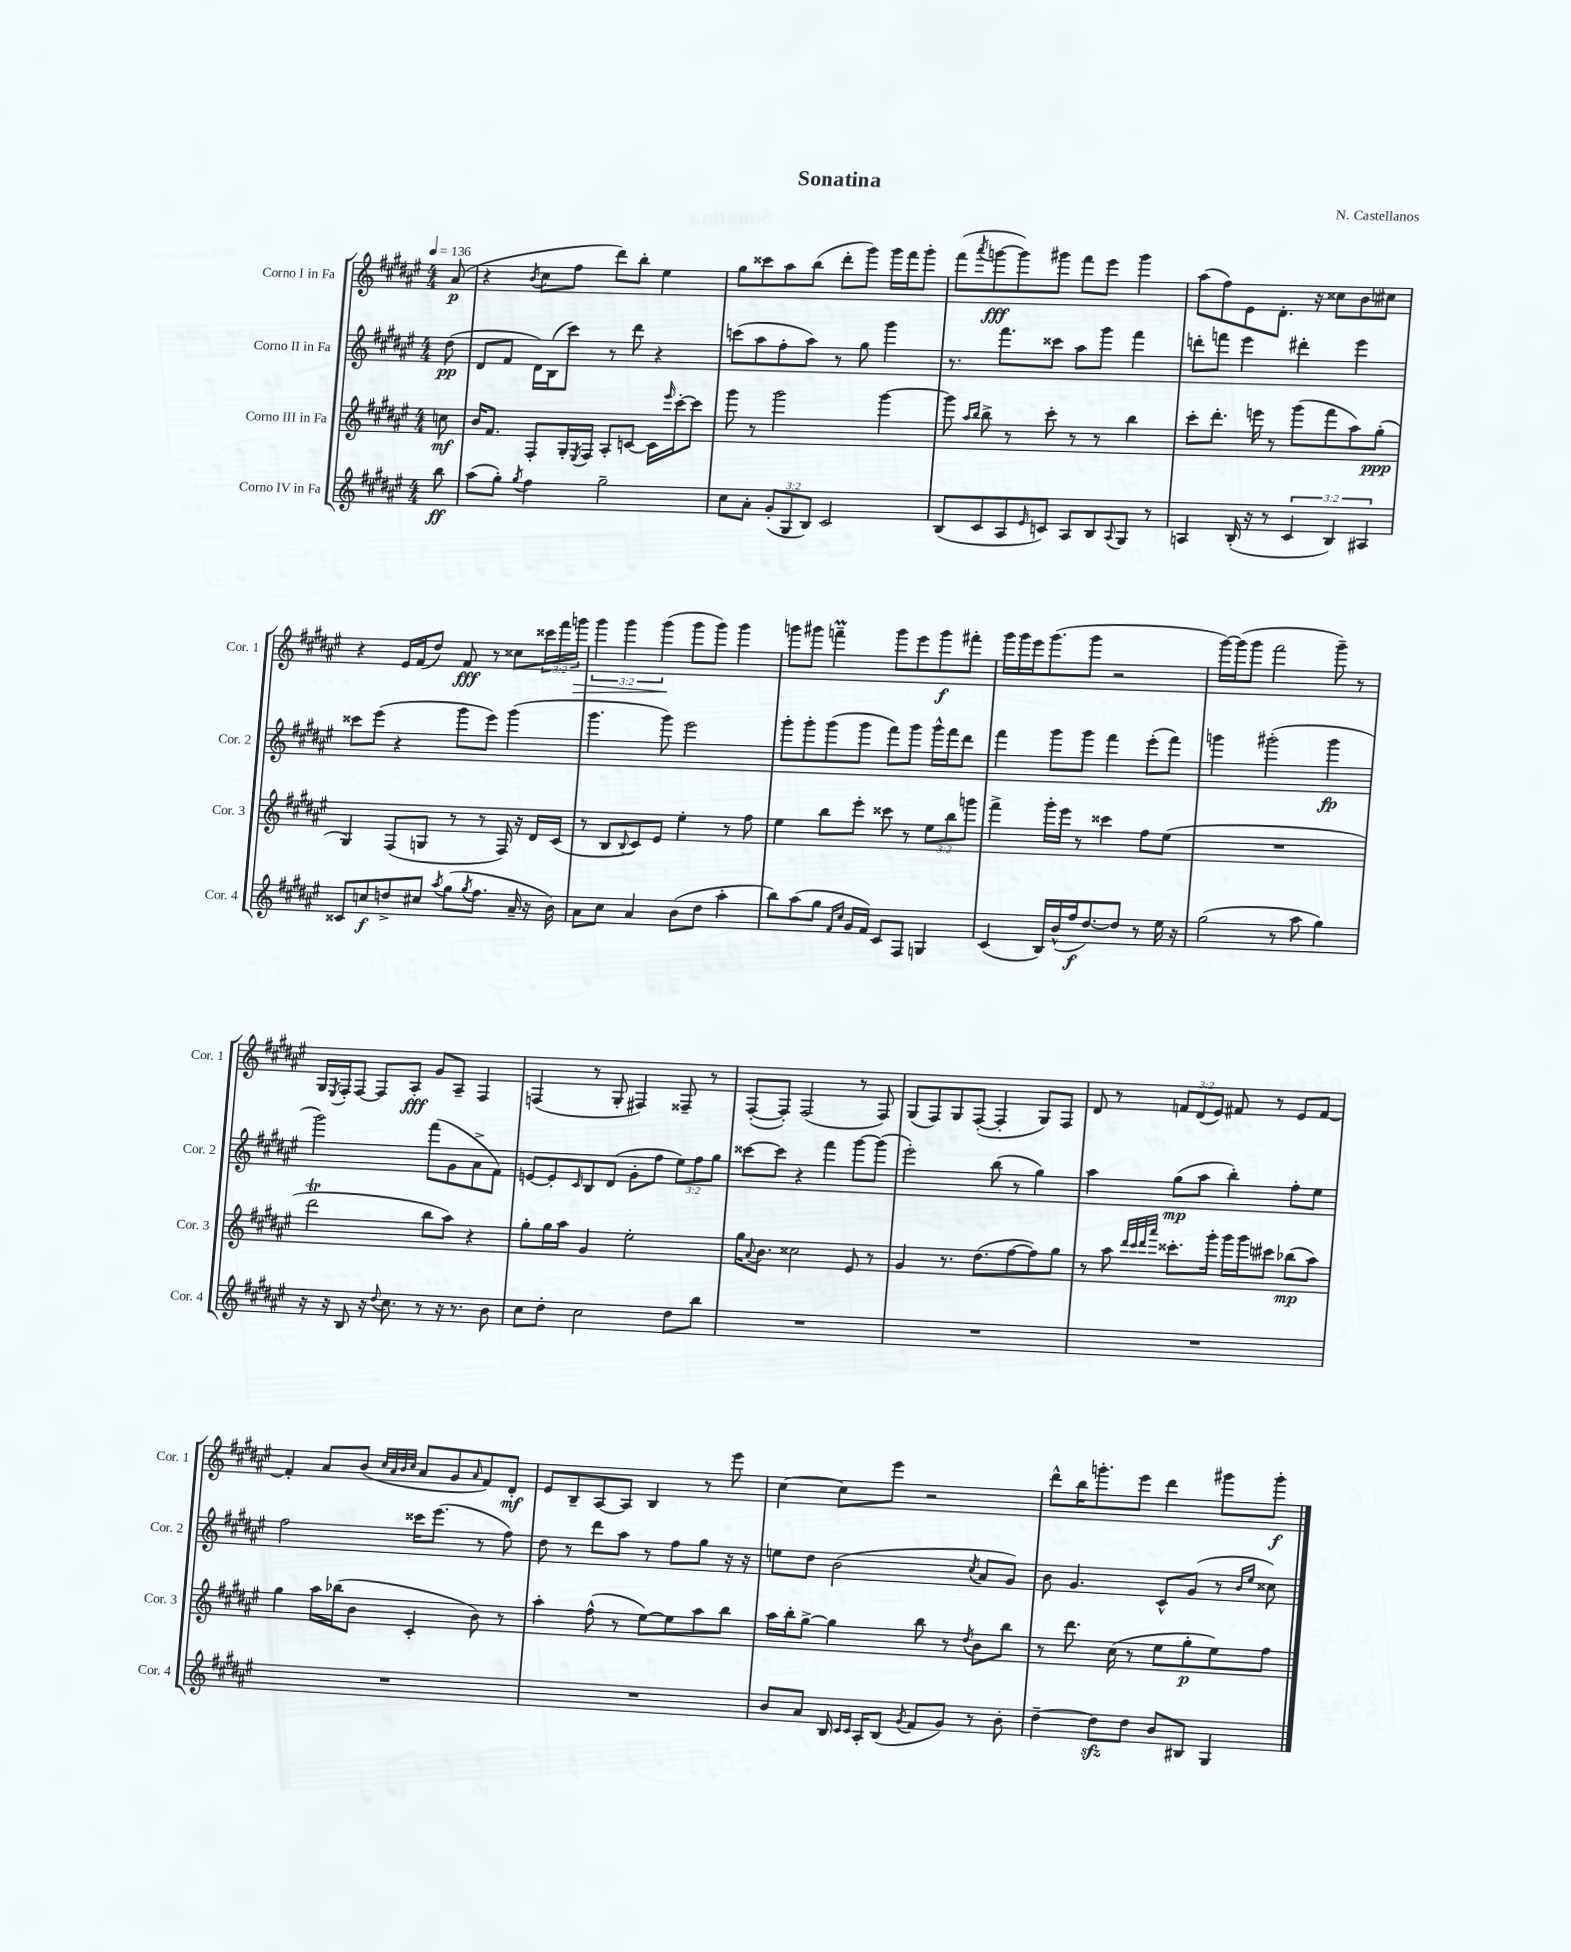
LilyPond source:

\header { title = "Sonatina" composer = "N. Castellanos" }
<<
\new StaffGroup <<
\new Staff = "s0" \with { instrumentName = "Corno I in Fa" shortInstrumentName = "Cor. 1" } {
    \clef treble \key fis \major \numericTimeSignature \time 4/4 \override Staff.TupletNumber.text = #tuplet-number::calc-fraction-text \partial 8 \tempo 4 = 136
    ais'8\p( |
    r4 \acciaccatura { b'8 } cis''8 fis''8 dis'''8) b''8-. eis''4 |
    gis''8 cisis'''8 ais''8 b''8( dis'''8-. gis'''8) gis'''16 fis'''16 gis'''8-. |
    fis'''8( \acciaccatura { ais'''8 } g'''8~\fff g'''8) gis'''8 fis'''8 eis'''8 gis'''4 |
    ais''8( fis''8) eis'8 dis'8.-. r16 cisis''8 b'8 cis''8 |
    r4 eis'16 fis'16( dis''8) fis'8\fff r8 cisis''8 \tuplet 3/2 { cisis'''16 fis'''16 g'''16\> } |
    \tuplet 3/2 { gis'''4 gis'''4 gis'''4\!( } gis'''8 gis'''8) gis'''4 |
    g'''8 gis'''8 f'''4--\prall gis'''8 eis'''8 gis'''8\f fis'''8-. |
    gis'''16 gis'''16 eis'''16 gis'''8.( gis'''8 r2 |
    gis'''16~) gis'''16( gis'''8 fis'''2 gis'''8--) r8 |
    gis16 \acciaccatura { eis8 } fis16-. fis8~ fis8 ais8-.\fff gis'8 ais8-- fis4 |
    f4( r8 gis8-. fis4) fisis8-- r8 |
    fis8~-.( fis8-.) fis2( r8 fis8) |
    gis8( fis8) gis8 fis8~-.( fis4-. gis8) fis8 |
    dis'8 r8 \tuplet 3/2 { f'8 dis'8( eis'8) } fis'8 r8 eis'8 fis'8~ |
    fis'4-. ais'8 b'8( \grace { cis''32 ais'32 b'32 cis''32 } ais'8 gis'8 \grace { ais'16 } fis'8) dis'8-.\mf |
    eis'8 b8-- ais8~ ais8 b4 r8 eis'''8 |
    cis''4~ cis''8 eis'''8 r2 |
    dis'''8-^ b''16 g'''8.-. eis'''8 dis'''4 gis'''8 gis'''8-.\f \bar "|." |
}
\new Staff = "s1" \with { instrumentName = "Corno II in Fa" shortInstrumentName = "Cor. 2" } {
    \clef treble \key fis \major \numericTimeSignature \time 4/4 \override Staff.TupletNumber.text = #tuplet-number::calc-fraction-text \partial 8
    dis''8\pp( |
    dis'8 fis'8 dis'16) b16( cis'''8) r8 dis'''8 r4 |
    c'''8( ais''8 fis''8-. ais''8) r8 gis''8 gis'''4 |
    r8. fis'''8. cisis'''8 ais''8 gis'''8 fis'''4 |
    d'''8-. f'''8 eis'''4 dis'''4-. eis'''4 |
    cisis'''8 eis'''8( r4 gis'''8 eis'''8) gis'''4( |
    gis'''4. gis'''8) eis'''2 |
    gis'''8-. gis'''8-. gis'''8( gis'''8 fis'''8) gis'''8 gis'''16-^ fis'''16 dis'''8 |
    fis'''4 gis'''8 gis'''8 fis'''4 eis'''8-.( fis'''8) |
    g'''4 gis'''2-.( gis'''4\fp |
    gis'''2) fis'''8( gis'8 ais'8-> fis'8) |
    e'8~ e'8-. \grace { cis'16 } b8 dis'8( gis'8-. fis''8 \tuplet 3/2 { eis''8) fis''8 gis''8 } |
    cisis'''8~ cisis'''8 r4 fis'''4 gis'''8~ gis'''8( |
    eis'''2-.) b''8( r8 gis''4) |
    ais''4 gis''8\mp( ais''8 b''4-.) fis''8-. eis''8 |
    fis''2 cisis'''16 eis'''8.( r8 fis''8) |
    dis''8 r8 dis'''8 ais''8 r8 fis''8 gis''8 r16 r16 |
    e''8 dis''8 b'2( \acciaccatura { cis''8 } ais'8 gis'8) |
    b'8 gis'4. cis'8-^ gis'8( r8 \grace { b'16 eis''16 } cisis''8) \bar "|." |
}
\new Staff = "s2" \with { instrumentName = "Corno III in Fa" shortInstrumentName = "Cor. 3" } {
    \clef treble \key fis \major \numericTimeSignature \time 4/4 \override Staff.TupletNumber.text = #tuplet-number::calc-fraction-text \partial 8
    c''8\mf |
    b'16 fis'8. fis8-. gis16-. \acciaccatura { eis8 } fis16 ais8-. c'8~ c'16 \grace { eis'''16 } cis'''16~-. cis'''8 |
    gis'''8 r8 gis'''2 gis'''4~ |
    gis'''8 \grace { ais''16 b''16 } b''8-> r8 cis'''8-. r8 r8 b''4 |
    cis'''8-. dis'''8.-. e'''16 r8 gis'''8( fis'''8 ais''8) gis''8-.\ppp( |
    gis4) fis8( g8 r8 r8 fis16) r16 dis'16 cis'16( |
    r8 b8 \appoggiatura { b8 } cis'8) eis'8 eis''4-. r8 fis''8 |
    eis''4 b''8 eis'''8-. cisis'''8 r8 \tuplet 3/2 { eis''8 b''8 g'''8 } |
    fis'''4-> gis'''16-. eis'''16 r8 cisis'''4 fis''8 eis''8( |
    R1 |
    dis'''2\trill b''8 ais''8) r4 |
    gis''8-. gis''16 ais''16 gis'4 eis''2-. |
    gis''16 \appoggiatura { ais'8 } b'8. cisis''2 eis'8 r8 |
    gis'4 r8. dis''8.( fis''8~ fis''8) gis''8 |
    r8 ais''8 \grace { dis'''32 cis'''32 dis'''32 ais'''32 } cisis'''8.-. gis'''16-. gis'''16 gis'''16 cis'''8 bes''8\mp( ais''8) |
    gis''4 ais''16 bes''16( b'8 cis'4-. b'8) r8 |
    ais''4-. fis''8-^( r8 eis''8~) eis''8 ais''8 b''8 |
    ais''16 b''16-. gis''8~-> gis''4 b''8 r8 \acciaccatura { dis''8 } b'8 b''8 |
    r8 dis'''8. cis''16( r8 eis''8 gis''8-.\p eis''8) fis''8 \bar "|." |
}
\new Staff = "s3" \with { instrumentName = "Corno IV in Fa" shortInstrumentName = "Cor. 4" } {
    \clef treble \key fis \major \numericTimeSignature \time 4/4 \override Staff.TupletNumber.text = #tuplet-number::calc-fraction-text \partial 8
    b''8\ff |
    ais''8( gis''8-.) \acciaccatura { gis''8 } fis''4 gis''2-- |
    cis''8 ais'8-. \tuplet 3/2 { gis'8-.( gis8 b8) } cis'2 |
    b8( cis'8 ais8 \grace { eis'16 } c'8) ais8 b8 \appoggiatura { ais8 } gis8 r8 |
    a4 b16-.( r16 r8 \tuplet 3/2 { cis'4 b4) ais4 } |
    cisis'8 c''8\f d''8-> cis''8 \acciaccatura { ais''8 } gis''8( \acciaccatura { gis''8 } fis''8. ais'16-- r16 b'16) |
    ais'8 cis''8 ais'4 b'8( dis''8 ais''4-. |
    b''8) ais''8( gis''8 \grace { fis'16 cis''16 } gis'16 fis'16) cis'8 fis8 g4 |
    cis'4( b16) b'16-^( fis''16\f dis''8.~) dis''8 r8 eis''16 r16 |
    gis''2( r8 ais''8 gis''4) |
    r16 r16 b8 r16 \appoggiatura { dis''8 } cis''8. r8 r16 r8. b'8 |
    cis''8 dis''8-. cis''2 dis''8 b''8 |
    R1 |
    R1 |
    R1 |
    R1 |
    R1 |
    b'8 ais'8 b16 \grace { cis'16 cis'16 } ais16-. b8( \acciaccatura { gis'8 } fis'8 gis'8) r8 b'8-. |
    dis''4~-- dis''8\sfz dis''8 b'8 bis8 gis4 \bar "|." |
}
>>
>>
\layout { \context { \Score \remove "Bar_number_engraver" } }
